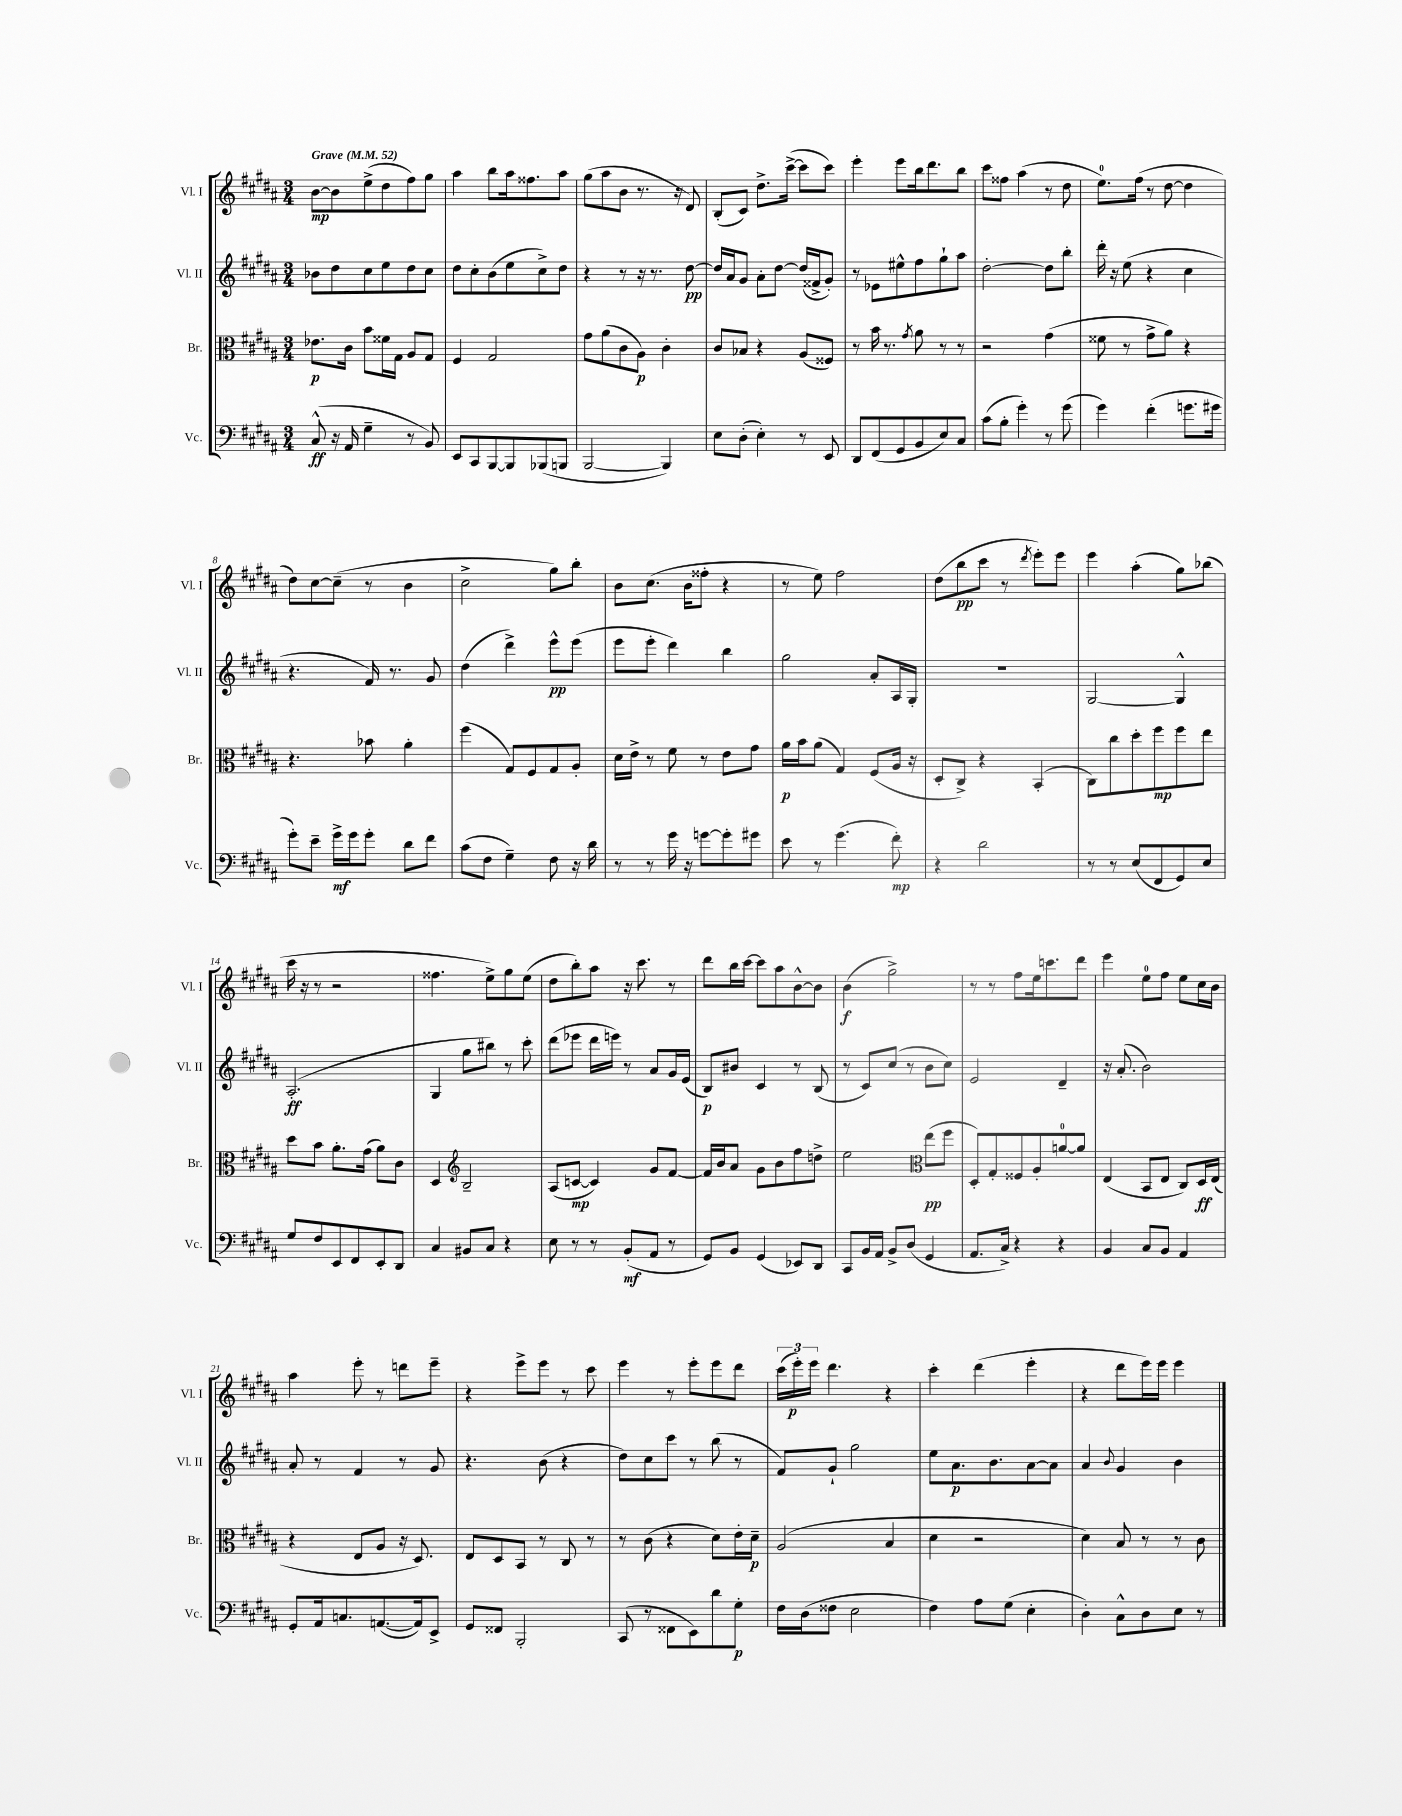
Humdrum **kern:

**kern	**kern	**kern	**kern
*staff4	*staff3	*staff2	*staff1
*clefF4	*clefC3	*clefG2	*clefG2
*k[f#c#g#d#a#]	*k[f#c#g#d#a#]	*k[f#c#g#d#a#]	*k[f#c#g#d#a#]
*M3/4	*M3/4	*M3/4	*M3/4
*MM52	*MM52	*MM52	*MM52
(8C#^^	8.e-	8b-	[8b
16r	.	8dd#	8b]
16AA#	16c#	.	.
4G#~	8b	8cc#	(8ee^
.	16f##	8ee	8dd#
.	16G#	.	.
8r	8A#	8dd#	8ff#)
8BB)	8G#	8cc#	8gg#
=	=	=	=
8EE	4F#	8dd#	4aa#
8CC#	.	8cc#'	.
[8BBB	2G#	(8b	8bb
8BBB]	.	8ee	16aa#
.	.	.	8.ff##
(8BBB-	.	8cc#^)	.
8BBB	.	8dd#	8aa#
=	=	=	=
[2BBB	8g#	4r	(8gg#
.	(8a#	.	8aa#
.	8c#	8r	8b
.	8A#)	16r	8.r
.	.	8.r	.
4BBB])	4c#'	.	.
.	.	.	16r
.	.	[8dd#	8d#)
=	=	=	=
8E	8c#	16dd#]	(8B'
.	.	16a#	.
(8D#'	8B-	8g#	8c#)
4E')	4r	8a#'	8.dd#^
.	.	[8dd#	.
.	.	.	([16ccc#^
8r	(8A#	(16dd#]	8ccc#]
.	.	16f##^	.
8EE	8F##)	8g#')	8ccc#)
=	=	=	=
8DD#	8r	8r	4eee'
(8FF#	16b	8e-	.
.	8.r	.	.
8GG#	.	8ee#^^	8eee
.	8qg#	.	.
8BB	8a#	8ff#	16bb
.	.	.	8.ddd#
8E)	8r	8gg#`	.
8C#	8r	8aa#	8bb
=	=	=	=
(8c#	2r	[2dd#'	8ccc#
8B'	.	.	8ff##
4g#')	.	.	(4aa#
8r	(4g#	8dd#]	8r
(8g#	.	8bb'	8dd#
=	=	=	=
4g#)	8f##	16ddd#'	8.ee)
.	.	16r	.
.	8r	(8ee	.
.	.	.	(16ff#
(4f#'	8g#^	4r	8r
.	8a#)	.	[8dd#
8.g	4r	4cc#	4dd#]
16g#	.	.	.
=	=	=	=
8g#')	4.r	4.r	8dd#)
8e~	.	.	[8cc#
16g#^	.	.	(8cc#~]
16g#	.	.	.
8g#'	8b-	16f#)	8r
.	.	8.r	.
8d#	4a#'	.	4b
8f#	.	8g#	.
=	=	=	=
(8c#	(4ff#	(4dd#	2cc#^
8F#	.	.	.
4G#~)	8G#)	4ddd#^)	.
.	8F#	.	.
8F#	8G#	8eee^^	8gg#)
16r	8A#'	(8eee	8bb'
16d#	.	.	.
=	=	=	=
8r	16d#	8eee	8b
.	16e^	.	.
8r	8r	8eee'	(8.cc#
16g#	8f#	4ddd#)	.
16r	.	.	16b
[8g	8r	.	8ff##'
8g']	8e	4bb	4r
8g#	8g#	.	.
=	=	=	=
8e	16a#	2gg#	8r
.	16b	.	.
8r	(8a#	.	8ee)
(4.g#	4G#)	.	2ff#
.	(8F#	8a#'	.
8f#')	16A#	16A#	.
.	16r	16G#'	.
=	=	=	=
4r	8D#'	2.r	(8dd#
.	8C#^)	.	8bb
2d#	4r	.	8ccc#
.	.	.	8r
.	.	.	8qddd#
.	(4BB'	.	8eee')
.	.	.	8eee
=	=	=	=
8r	8C#)	[2G#	4eee
8r	8cc#	.	.
(8E	8dd#'	.	(4aa#'
8FF#	8ff#	.	.
8GG#)	8ff#	4G#^^]	8gg#)
8E	8ee	.	(8bb-
=	=	=	=
8G#	8dd#	(2.A#'	16ccc#
.	.	.	16r
8F#	8b	.	8r
8EE	8.a#'	.	2r
8FF#	.	.	.
.	(16g#	.	.
8EE'	8a#)	.	.
8DD#	8c#	.	.
=	=	=	=
4C#	4D#	4G#	4.ff##
*	*clefG2	*	*
8BB#	2B~	8gg#	.
8C#	.	8bb#)	8ee^)
4r	.	8r	8gg#
.	.	8ccc#'	(8ee
=	=	=	=
8E	(8A#	(8ddd#	8dd#
8r	[8c	8eee-	8bb')
8r	4c])	16ddd#	8aa#
.	.	16eee)	.
(8BB'	.	8r	16r
.	.	.	8.ccc#
8AA#	8g#	8a#	.
8r	[8f#	16g#	8r
.	.	(16e	.
=	=	=	=
8GG#)	16f#]	8B)	8ddd#
.	16b	.	.
8BB	8a#	8b#	16bb
.	.	.	[16ccc#
(4GG#	8g#	4c#	8ccc#]
.	8b	.	8aa#
8EE-)	8ff#	8r	[8b^^
8DD#	8dd^	(8B	8b]
=	=	=	=
8CC#	2ee	8r	(4b
16BB	.	8c#)	.
16AA#	.	.	.
8BB^	.	(8cc#	2gg#^)
(8D#	.	8r	.
*	*clefC3	*	*
4GG#	(8ee	8b	.
.	8ff#	8cc#)	.
=	=	=	=
8.AA#	8D#')	2e	8r
.	8G#'	.	8r
16C#^)	.	.	.
4r	8F##	.	8ff#
.	8A#'	.	16ee
.	.	.	8.ccc
4r	[8a	4d#~	.
.	8a]	.	8ddd#
=	=	=	=
4BB	(4E	16r	4eee
.	.	(8.a#'	.
8C#	8BB	2b)	8ee
8BB	8E	.	8ff#
4AA#	8C#)	.	8ee
.	16D#	.	16cc#
.	(16E	.	16b
=	=	=	=
8GG#'	4r	8a#'	4aa#
16AA#	.	8r	.
8.C	.	.	.
.	8E	4f#	8eee'
([8.AA	8A#	.	8r
.	16r	8r	8ddd
16AA])	8.D#)	.	.
8EE^	.	8g#	8eee~
=	=	=	=
8GG#	8E	4.r	4r
8FF##	8D#	.	.
2BBB'	8BB	.	8eee^
.	8r	(8b	8eee
.	8C#	4r	8r
.	8r	.	8ccc#
=	=	=	=
(8CC#	8r	8dd#)	4eee
8r	(8c#	8cc#	.
8FF##	4r	8ccc#	8r
8EE)	.	8r	8eee'
8d#	8d#)	(8bb	8eee
8G#'	16e'	8r	8ddd#
.	16d#~	.	.
=	=	=	=
16F#	(2A#	8f#)	(24ccc#
.	.	.	24eee')
(16D#	.	.	.
.	.	.	24eee
8F##	.	8g#`	4.ddd#
2E	.	2gg#	.
.	4B	.	4r
=	=	=	=
4F#)	4d#	8ee	4ccc#'
.	.	8.a#	.
8A#	2r	.	(4ddd#
.	.	8.b	.
(8G#	.	.	.
4E'	.	[8a#	4eee'
.	.	8a#]	.
=	=	=	=
4D#')	4d#)	4a#	4r
.	.	8qqb	.
8C#^^	8B	4g#	8ddd#
8D#	8r	.	16eee)
.	.	.	16eee
8E	8r	4b	4eee
8r	8c#	.	.
==	==	==	==
*-	*-	*-	*-
